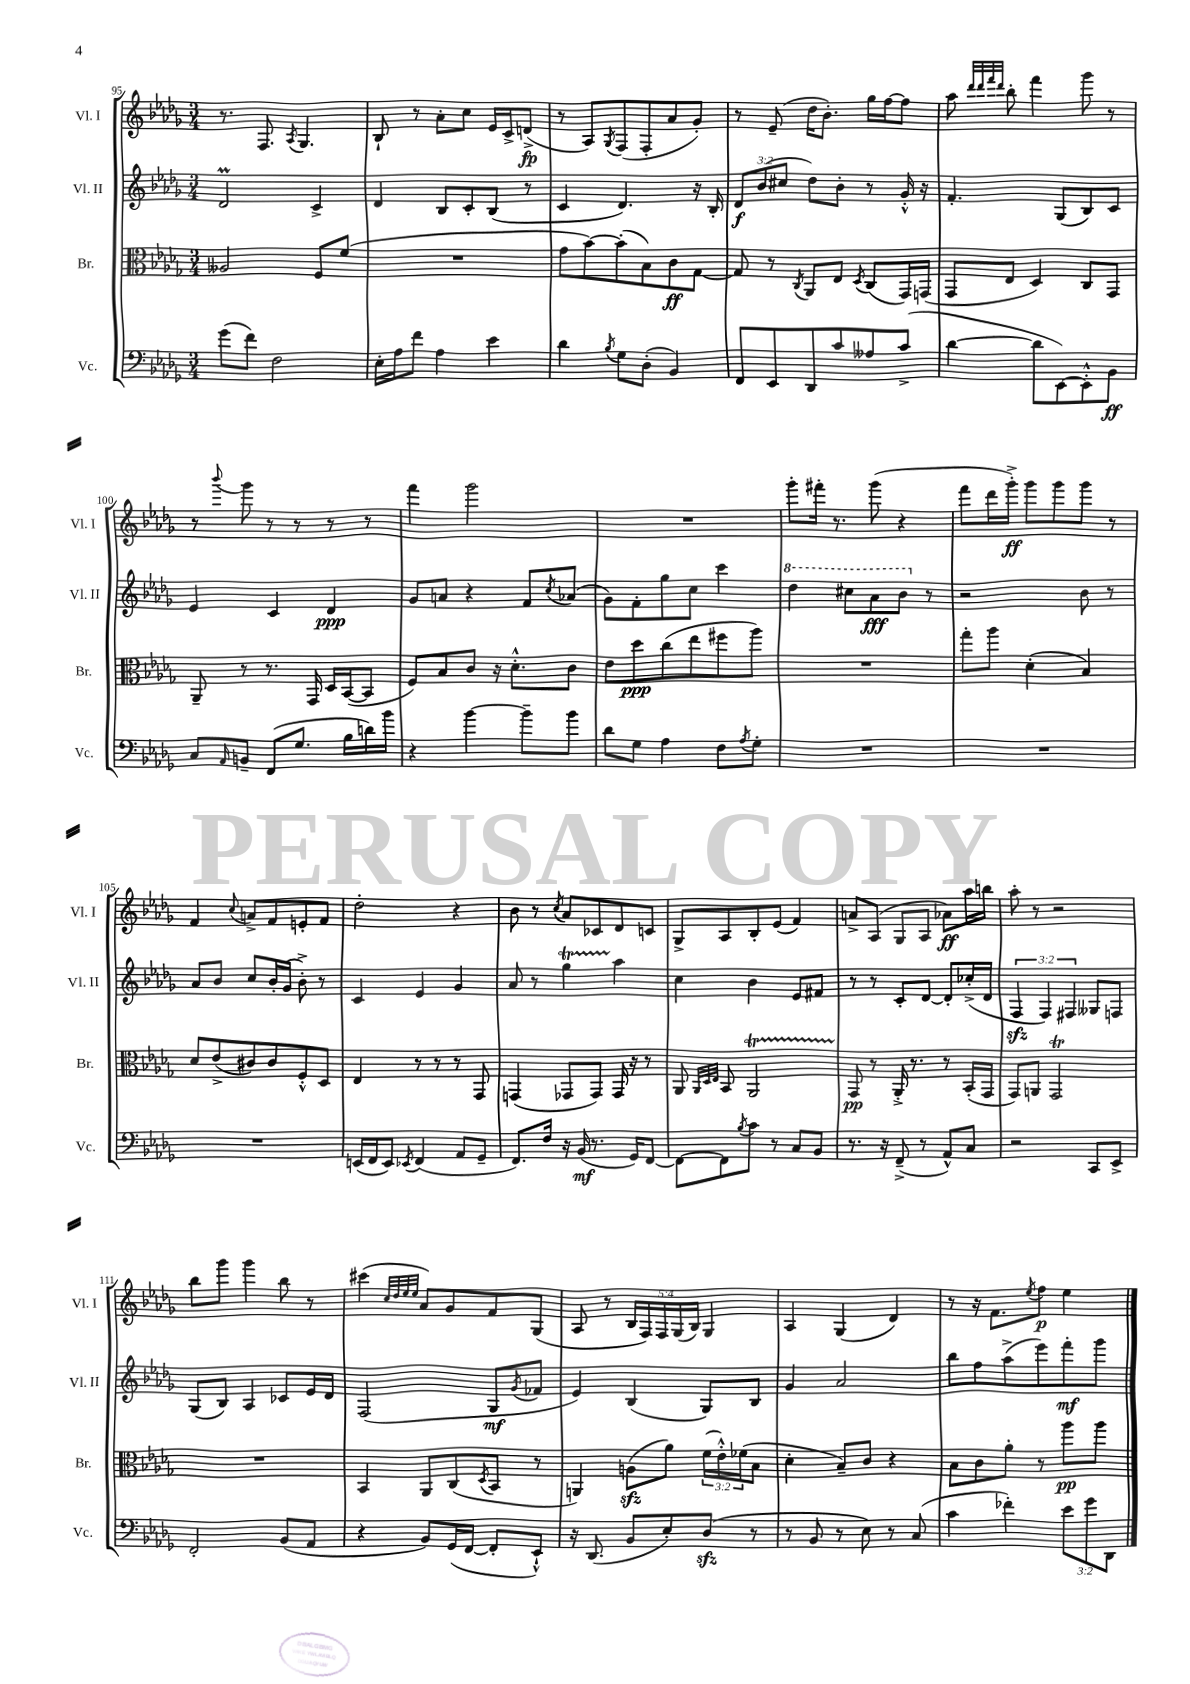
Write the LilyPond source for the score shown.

<<
\new StaffGroup <<
\new Staff = "s0" \with { instrumentName = "Vl. I" shortInstrumentName = "Vl. I" } {
    \clef treble \key des \major \numericTimeSignature \time 3/4 \override Staff.TupletNumber.text = #tuplet-number::calc-fraction-text
    r8. f8. \acciaccatura { aes8 } ges4. |
    bes8-! r8 aes'8-. c''8 ees'16 c'16-> d'8->\fp( |
    r8 aes8) \acciaccatura { ges8 } f8( f8-. aes'8 ges'8-.) |
    r8 ees'8--( des''16 bes'8.-.) ges''16 f''16~ f''8 |
    aes''8 \grace { des'''32 des'''32 f'''32 des'''32 } bes''8-. f'''4 ges'''8 r8 |
    r8 \appoggiatura { bes'''8 } ges'''8 r8 r8 r8 r8 |
    f'''4 ges'''2 |
    R2. |
    ges'''8-. fis'''16-. r8. ges'''8( r4 |
    f'''8 des'''16 ges'''16-.->\ff) ges'''8 ges'''8 ges'''8 r8 |
    f'4 \appoggiatura { c''8 } a'8-> f'8 e'8-. f'8 |
    des''2-. r4 |
    bes'8 r8 \acciaccatura { c''8 } aes'8 ces'8 des'8 c'8 |
    ges8-> aes8 bes8-. ees'8( f'4) |
    a'8-> aes8( ges8 aes8 aes'8\ff) aes''16 b''16 |
    aes''8-. r8 r2 |
    bes''8 ges'''8 ges'''4 bes''8 r8 |
    cis'''4( \grace { c''32 des''32 ees''32 ees''32 } aes'8) ges'8 f'8 ges8( |
    aes8 r8 \tuplet 5/4 { bes16 f16) f16 ges16( bes16) } ges4 |
    aes4 ges4( des'4) |
    r8 r16 f'8. \acciaccatura { ees''8 } f''8\p ees''4 \bar "|." |
}
\new Staff = "s1" \with { instrumentName = "Vl. II" shortInstrumentName = "Vl. II" } {
    \clef treble \key des \major \numericTimeSignature \time 3/4 \override Staff.TupletNumber.text = #tuplet-number::calc-fraction-text
    des'2\prall c'4-> |
    des'4 bes8 c'8-. bes8( r8 |
    c'4 des'4.) r16 bes16-. |
    \tuplet 3/2 { des'8\f bes'8( cis''8 } des''8) bes'8-. r8 ges'16-.-^ r16 |
    f'4.-. ges8( bes8) c'8 |
    ees'4 c'4 des'4\ppp |
    ges'8 a'8 r4 f'8 \acciaccatura { c''8 } aes'8( |
    ges'8) f'8-. ges''8 c''8 c'''4 |
    \ottava #1 des'''4 cis'''8 aes''8\fff bes''8 \ottava #0 r8 |
    r2 bes'8 r8 |
    aes'8 bes'8 c''8 bes'16-. ges'16( bes'8-.->) r8 |
    c'4 ees'4 ges'4 |
    aes'8 r8 ges''4\startTrillSpan aes''4\stopTrillSpan |
    c''4 bes'4 ees'8 fis'8 |
    r8 r8 c'8-. des'8~ des'8-. ces''16-.->( des'16 |
    \tuplet 3/2 { f4\sfz f4) fis4 } geses8 f8 |
    ges8( bes8) aes4 ces'8 ees'16 des'16 |
    f2( ges8\mf \acciaccatura { ges'8 } fes'8 |
    ees'4) bes4( ges8) bes8 |
    ges'4 aes'2 |
    bes''8 f''8 aes''8->( ees'''8) f'''8-.\mf ges'''8 \bar "|." |
}
\new Staff = "s2" \with { instrumentName = "Br." shortInstrumentName = "Br." } {
    \clef alto \key des \major \numericTimeSignature \time 3/4 \override Staff.TupletNumber.text = #tuplet-number::calc-fraction-text
    aeses2 f8 f'8( |
    R2. |
    ges'8 bes'8~) bes'8-.( bes8) c'8\ff ges8~ |
    ges8 r8 \acciaccatura { c8 } aes,8 ees8 \acciaccatura { des8 } c8( ges,16) g,16( |
    ges,8 ees8 des4) c8 ges,8 |
    aes,8-- r8 r8. ges,16 des16 bes,16~( bes,8 |
    f8) bes8 c'8 r16 des'8.-.-^ c'8 |
    ees'8 des''8\ppp c''8( ees''8 fis''8 aes''8) |
    R2. |
    ges''8-. aes''8 des'4-.( bes4) |
    des'8 ees'8->( cis'8) cis'8 f8-.-^ des8 |
    ees4 r8 r8 r8 ges,8 |
    g,4( ges,8 ges,8) ges,16 r16 r8 |
    aes,8 \grace { aes,32 des32 ees32 } bes,8 aes,2\startTrillSpan |
    ges,8\stopTrillSpan\pp r8 aes,16-.-> r8. r8 bes,16-.( ges,16 |
    ges,8) a,8 ges,2\trill |
    R2. |
    bes,4 aes,8 c8( \acciaccatura { des8 } bes,8 r8 |
    a,4) a8\sfz( aes'8) \tuplet 3/2 { f'16( ees'16-.-^) fes'16( } bes8 |
    des'4-. bes8--) c'8 r4 |
    bes8 c'8 aes'8-. r8 aes''8\pp aes''8 \bar "|." |
}
\new Staff = "s3" \with { instrumentName = "Vc." shortInstrumentName = "Vc." } {
    \clef bass \key des \major \numericTimeSignature \time 3/4 \override Staff.TupletNumber.text = #tuplet-number::calc-fraction-text
    ges'8( f'8) f2 |
    ees16-. aes16 f'8 aes4 ees'4 |
    des'4 \acciaccatura { bes8 } ges8 des8-.( bes,4) |
    f,8 ees,8 des,8 c'8 aeses8 c'8->( |
    des'4~ des'8 ees,8~) ees,8-.-^ bes,8\ff |
    c8 \grace { aes,16 } b,8-- f,8( ges8. bes16 d'16) bes'16 |
    r4 bes'4~ bes'8-- bes'8 |
    des'8 ges8 aes4 f8 \acciaccatura { aes8 } ges8-. |
    R2. |
    R2. |
    R2. |
    e,16( f,16 e,8) \acciaccatura { ees,8 } f,4( aes,8 ges,8-- |
    f,8.) f16 r16 bes,16\mf( r8. ges,16) f,8~ |
    f,8~ f,8 \acciaccatura { bes8 } c'8 r8 c8 bes,8 |
    r8. r16 f,8--->( r8 aes,8-^) c8 |
    r2 c,8 ees,8-> |
    f,2-. bes,8( aes,8 |
    r4 bes,8) ges,16( f,16~ f,8-. ees,8-!-^) |
    r16 des,8.( bes,8 ees8-.) des8\sfz( r8 |
    r8 bes,8 r8 ees8) r8 c8( |
    c'4 fes'4-.) \tuplet 3/2 { ees'8 ges'8 des,8 } \bar "|." |
}
>>
>>
\layout { \context { \Score currentBarNumber = #95 } }
